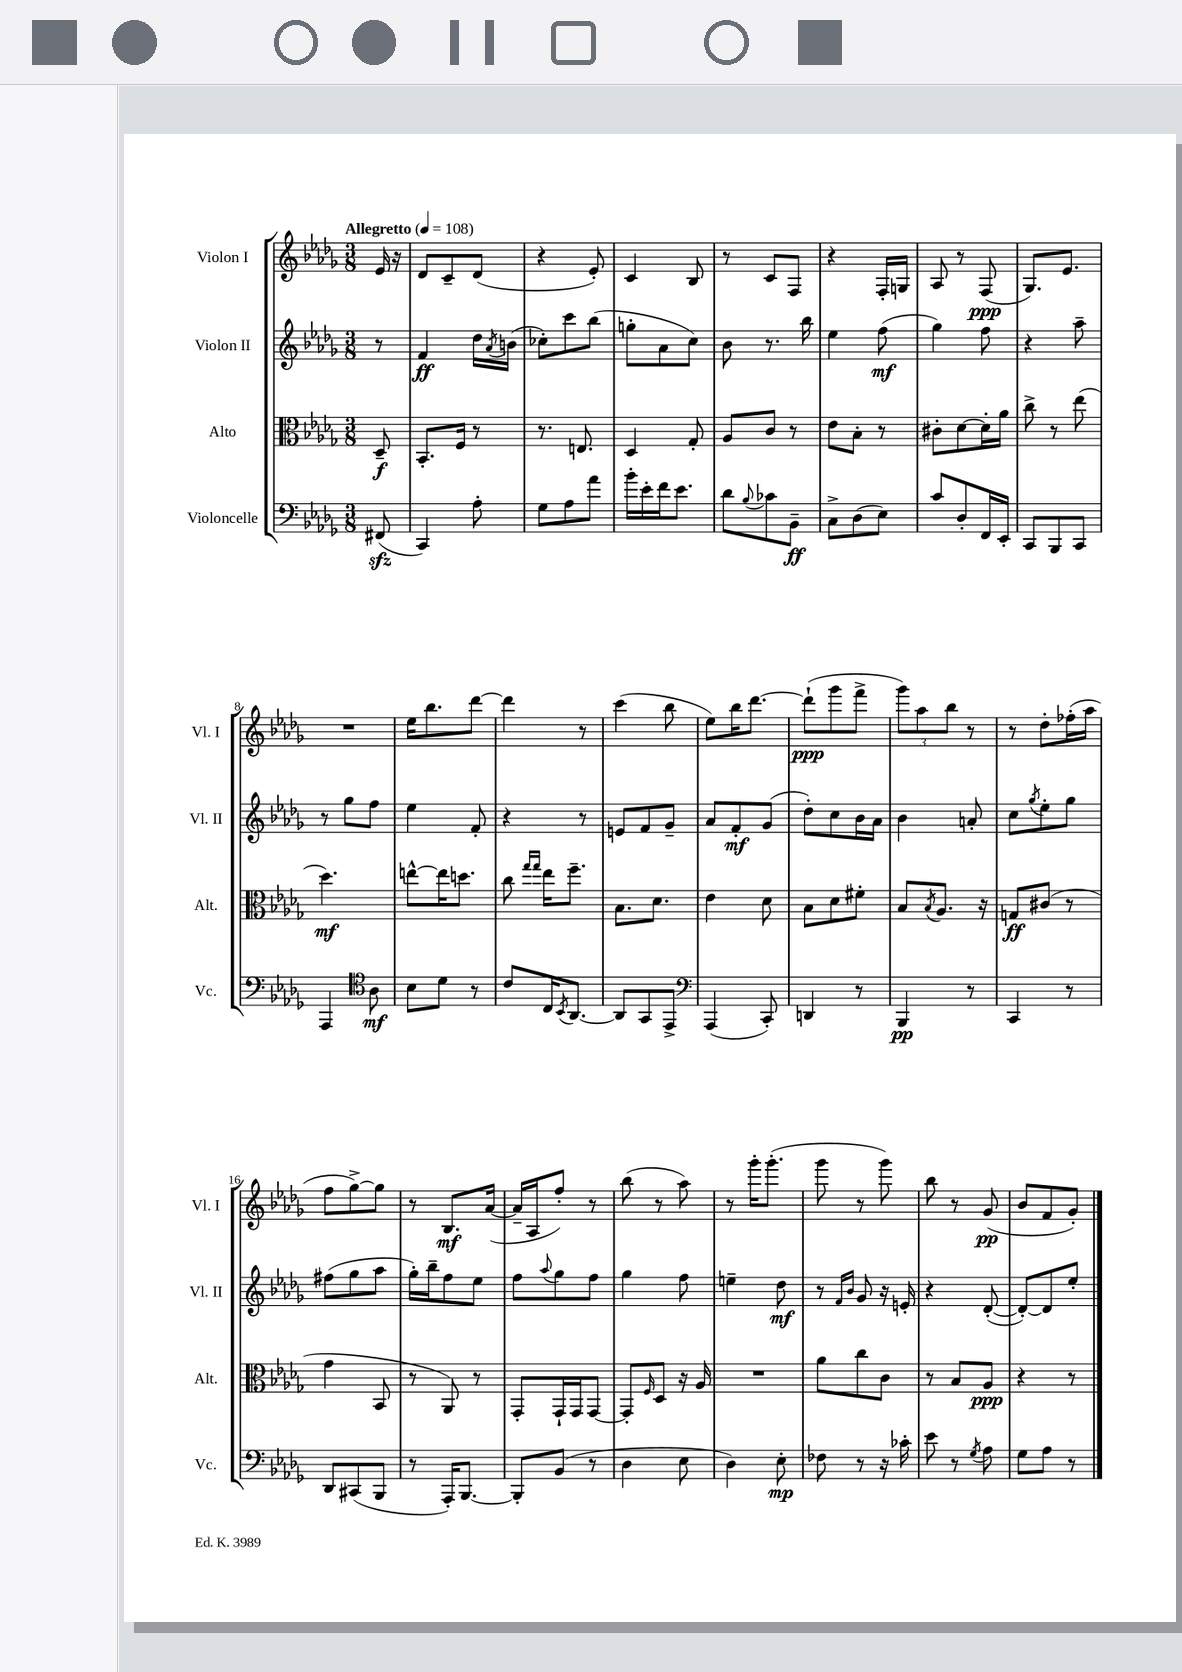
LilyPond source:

<<
\new StaffGroup <<
\new Staff = "s0" \with { instrumentName = "Violon I" shortInstrumentName = "Vl. I" } {
    \clef treble \key des \major \numericTimeSignature \time 3/8 \partial 8 \tempo "Allegretto" 4 = 108
    ees'16 r16 |
    des'8 c'8-- des'8( |
    r4 ees'8-.) |
    c'4 bes8 |
    r8 c'8 f8 |
    r4 f16-. g16 |
    aes8 r8 f8\ppp( |
    ges8.) ees'8. |
    R4. |
    ees''16 bes''8. des'''8~ |
    des'''4 r8 |
    c'''4( bes''8 |
    ees''8) bes''16 des'''8.~ |
    des'''8-!\ppp( ges'''8 f'''8-> |
    \tuplet 3/2 { ges'''8) aes''8 bes''8 } r8 |
    r8 des''8-. fes''16-.( aes''16 |
    f''8 ges''8~->) ges''8 |
    r8 bes8.\mf aes'16~( |
    aes'16-- aes16 f''8-.) r8 |
    bes''8( r8 aes''8) |
    r8 ges'''16-. ges'''8.-.( |
    ges'''8 r8 ges'''8) |
    bes''8 r8 ges'8\pp( |
    bes'8 f'8 ges'8-.) \bar "|." |
}
\new Staff = "s1" \with { instrumentName = "Violon II" shortInstrumentName = "Vl. II" } {
    \clef treble \key des \major \numericTimeSignature \time 3/8 \partial 8
    r8 |
    f'4\ff des''16 \acciaccatura { aes'8 } b'16( |
    ces''8-.) c'''8 bes''8( |
    g''8-. aes'8 c''8) |
    bes'8 r8. bes''16 |
    ees''4 f''8\mf( |
    ges''4) f''8 |
    r4 aes''8-- |
    r8 ges''8 f''8 |
    ees''4 f'8-. |
    r4 r8 |
    e'8 f'8 ges'8-- |
    aes'8 f'8-.\mf ges'8( |
    des''8-.) c''8 bes'16 aes'16 |
    bes'4 a'8-. |
    c''8 \acciaccatura { ges''8 } ees''8-. ges''8 |
    fis''8( ges''8 aes''8 |
    ges''16-.) bes''16-- f''8 ees''8 |
    f''8 \appoggiatura { aes''8 } ges''8 f''8 |
    ges''4 f''8 |
    e''4-- des''8\mf |
    r8 \grace { f'16 bes'16 } ges'8 r16 e'16-. |
    r4 des'8~-.( |
    des'8~-.) des'8 ees''8-. \bar "|." |
}
\new Staff = "s2" \with { instrumentName = "Alto" shortInstrumentName = "Alt." } {
    \clef alto \key des \major \numericTimeSignature \time 3/8 \partial 8
    des8--\f |
    bes,8.-. f16 r8 |
    r8. e8. |
    des4 ges8-. |
    aes8 c'8 r8 |
    ees'8 bes8-. r8 |
    cis'8-. des'8~ des'16-. aes'16 |
    c''8-> r8 ees''8( |
    des''4.\mf) |
    e''8~-^ e''16 d''8. |
    c''8 \grace { ges''16 ges''16 } ees''16 f''8.-- |
    bes8. des'8. |
    ees'4 des'8 |
    bes8 des'8 fis'8-. |
    bes8 \acciaccatura { bes8 } aes8. r16 |
    g8\ff cis'8( r8 |
    ges'4 bes,8 |
    r8 aes,8) r8 |
    ges,8-. ges,16-! ges,16 ges,8~ |
    ges,8-. \grace { f16 } des8 r16 aes16 |
    R4. |
    aes'8 c''8 c'8 |
    r8 bes8 aes8\ppp |
    r4 r8 \bar "|." |
}
\new Staff = "s3" \with { instrumentName = "Violoncelle" shortInstrumentName = "Vc." } {
    \clef bass \key des \major \numericTimeSignature \time 3/8 \partial 8
    fis,8\sfz( |
    c,4) aes8-. |
    ges8 aes8 aes'8 |
    bes'16-. ees'16-. f'16 ees'8. |
    des'8 \appoggiatura { bes8 } ces'8 bes,8--\ff |
    c8-> des8( ees8) |
    c'8 des8-. f,16 ees,16-. |
    c,8 bes,,8 c,8 |
    aes,,4 \clef tenor aes8\mf |
    bes8 des'8 r8 |
    c'8 c16 \acciaccatura { bes,8 } aes,8.~ |
    aes,8 ges,8 ees,8-> |
    \clef bass aes,,4( c,8-.) |
    d,4 r8 |
    bes,,4\pp r8 |
    c,4 r8 |
    des,8 cis,8( bes,,8 |
    r8 aes,,16-.) bes,,8.~ |
    bes,,8-. bes,8( r8 |
    des4 ees8 |
    des4) ees8-.\mp |
    fes8 r8 r16 ces'16-. |
    ees'8 r8 \acciaccatura { ges8 } aes8 |
    ges8 aes8 r8 \bar "|." |
}
>>
>>
